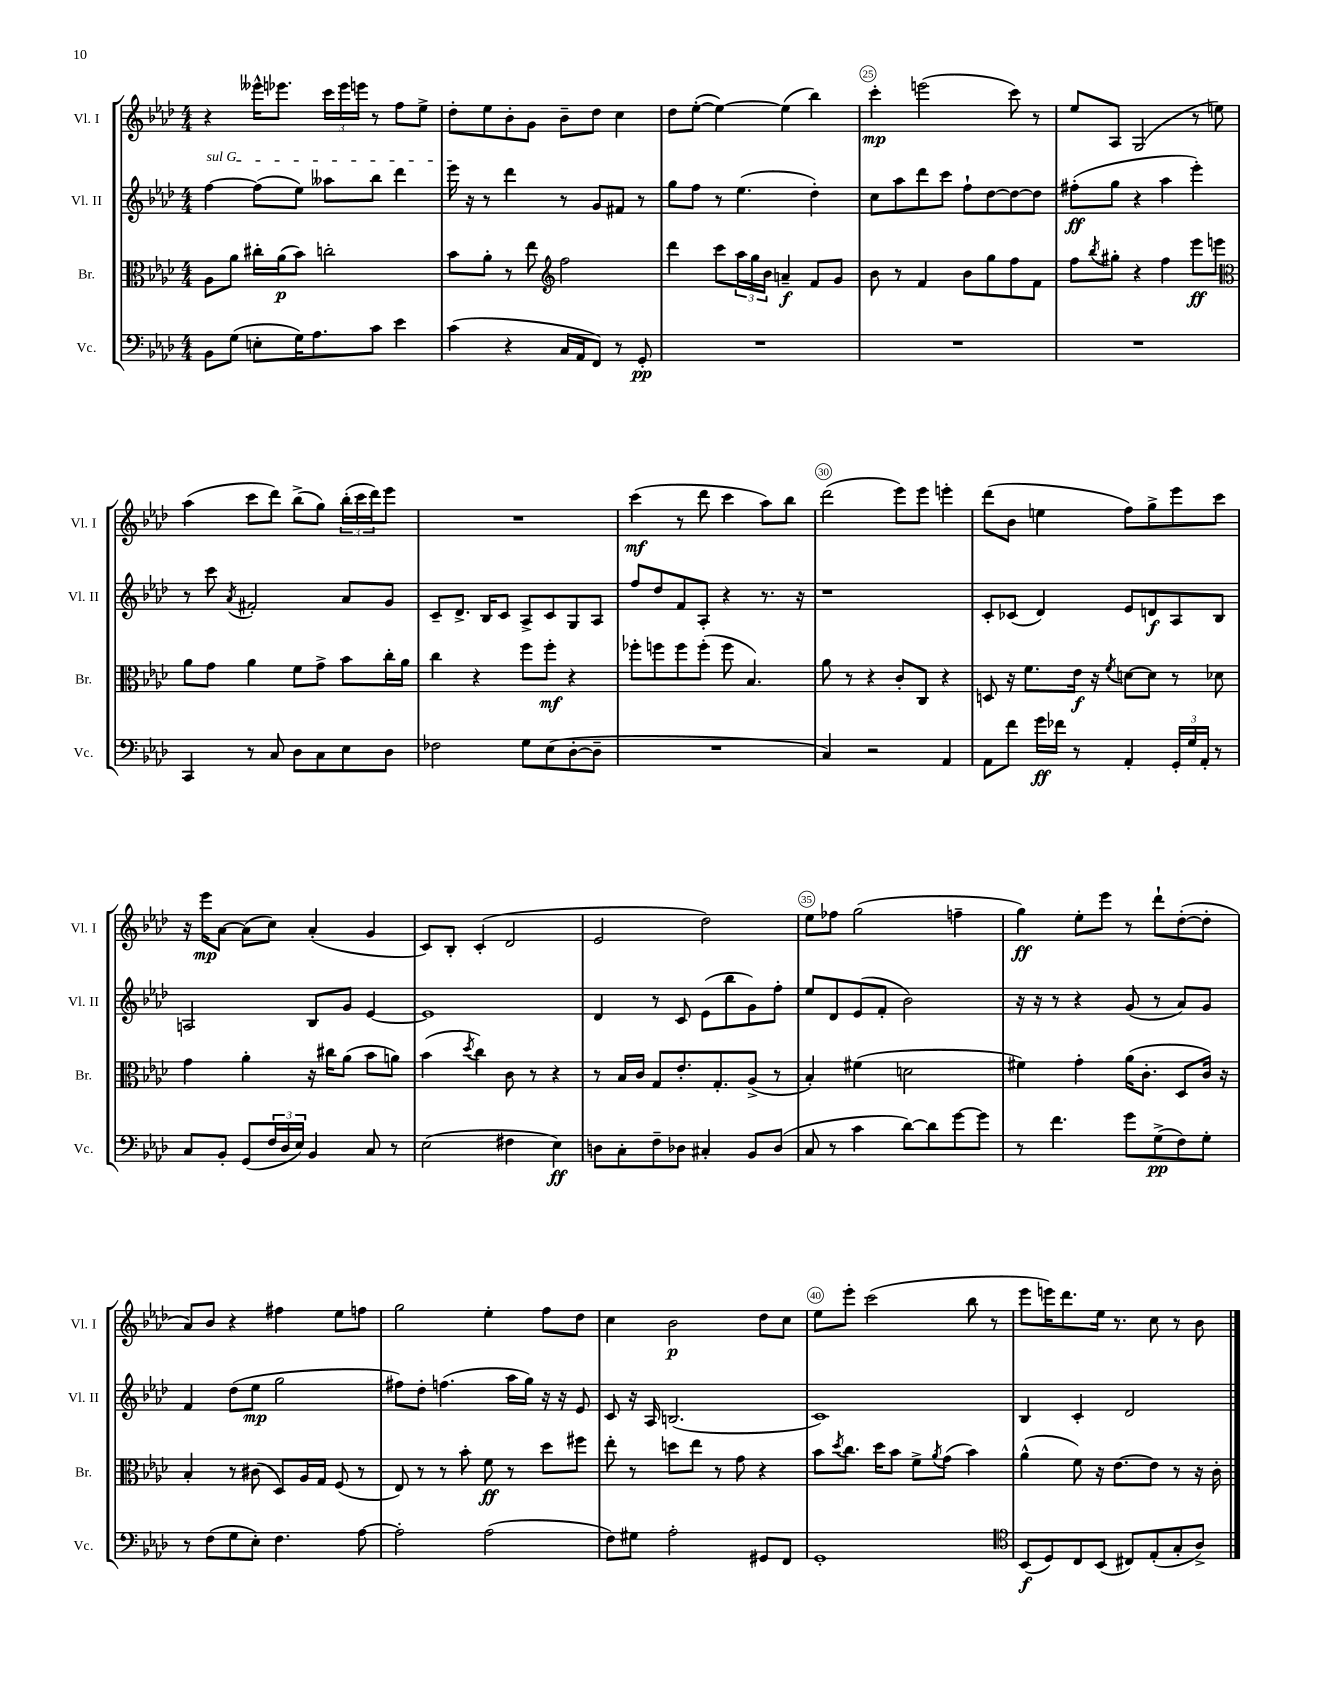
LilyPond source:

<<
\new StaffGroup <<
\new Staff = "s0" \with { instrumentName = "Vl. I" shortInstrumentName = "Vl. I" } {
    \clef treble \key aes \major \numericTimeSignature \time 4/4
    r4 eeses'''16-^ ees'''8. \tuplet 3/2 { c'''16 ees'''16 e'''16 } r8 f''8 ees''8-> |
    des''8-. ees''8 bes'8-. g'8 bes'8-- des''8 c''4 |
    des''8 ees''8~-.( ees''4~) ees''4( bes''4) |
    c'''4-.\mp e'''2( c'''8) r8 |
    ees''8 aes8 g2( r8 e''8) |
    aes''4( c'''8 des'''8) bes''8->( g''8) \tuplet 3/2 { bes''16-.( c'''16 des'''16) } ees'''8 |
    R1 |
    c'''4\mf( r8 des'''8 c'''4 aes''8) bes''8 |
    des'''2( ees'''8) ees'''8 e'''4-. |
    des'''8( bes'8 e''4 f''8) g''8-> ees'''8 c'''8 |
    r16 ees'''16\mp aes'8~ aes'8( c''8) aes'4-.( g'4 |
    c'8) bes8-. c'4-.( des'2 |
    ees'2 des''2) |
    ees''8 fes''8 g''2( f''4-- |
    g''4\ff) ees''8-. ees'''8 r8 des'''8-! des''8~-.( des''8-. |
    aes'8) bes'8 r4 fis''4 ees''8 f''8 |
    g''2 ees''4-. f''8 des''8 |
    c''4 bes'2\p des''8 c''8 |
    ees''8 ees'''8-. c'''2( bes''8 r8 |
    ees'''8 e'''16) des'''8. ees''16 r8. c''8 r8 bes'8 \bar "|." |
}
\new Staff = "s1" \with { instrumentName = "Vl. II" shortInstrumentName = "Vl. II" } {
    \clef treble \key aes \major \numericTimeSignature \time 4/4
    \once \override TextSpanner.bound-details.left.text = \markup { \italic "sul G" } f''4~\startTextSpan f''8( ees''8) aeses''8 bes''8 des'''4 |
    ees'''16\stopTextSpan r16 r8 des'''4 r8 g'8 fis'8 r8 |
    g''8 f''8 r8 ees''4.( des''4-.) |
    c''8 aes''8 des'''8 c'''8 f''8-! des''8~ des''8~ des''8 |
    fis''8-.\ff( g''8 r4 aes''4 ees'''4-.) |
    r8 c'''8 \acciaccatura { aes'8 } fis'2-. aes'8 g'8 |
    c'8-- des'8.-> bes16 c'8 aes8-> c'8 g8 aes8 |
    f''8 des''8 f'8 aes8-. r4 r8. r16 |
    r1 |
    c'8-. ces'8( des'4) ees'8 d'8\f aes8 bes8 |
    a2 bes8 g'8 ees'4~ |
    ees'1 |
    des'4 r8 c'8 ees'8( bes''8 g'8) f''8-. |
    ees''8 des'8 ees'8( f'8-. bes'2) |
    r16 r16 r8 r4 g'8( r8 aes'8) g'8 |
    f'4 des''8( ees''8\mp g''2 |
    fis''8) des''8-. f''4.( aes''16 g''16) r16 r16 ees'8 |
    c'8 r16 aes16 b2.( |
    c'1) |
    bes4 c'4-. des'2 \bar "|." |
}
\new Staff = "s2" \with { instrumentName = "Br." shortInstrumentName = "Br." } {
    \clef alto \key aes \major \numericTimeSignature \time 4/4
    aes8 aes'8 cis''16-. aes'16\p( bes'8) c''2-. |
    bes'8 aes'8-. r8 ees''8 \clef treble f''2 |
    des'''4 c'''8 \tuplet 3/2 { aes''16 g''16 bes'16 } a'4--\f f'8 g'8 |
    bes'8 r8 f'4 bes'8 g''8 f''8 f'8 |
    f''8 \acciaccatura { bes''8 } gis''8-. r4 f''4 ees'''8\ff e'''8 |
    \clef alto aes'8 g'8 aes'4 f'8 g'8-> bes'8 c''16-. aes'16 |
    c''4 r4 f''8 f''8-.\mf r4 |
    fes''8-. f''8 f''8 f''8-.( f''8 bes4.) |
    aes'8 r8 r4 c'8-. c8 r4 |
    d8 r16 f'8. ees'16\f r16 \acciaccatura { f'8 } d'8~ d'8 r8 des'8 |
    g'4 aes'4-. r16 cis''16 aes'8( bes'8 a'8) |
    bes'4( \acciaccatura { des''8 } c''4) c'8 r8 r4 |
    r8 bes16 c'16 g8 ees'8.-. g8.-. aes8->( r8 |
    bes4-.) fis'4( d'2 |
    fis'4) g'4-. aes'16( c'8.-. des8 c'16) r16 |
    bes4-. r8 cis'8( des8) aes16 g16 f8( r8 |
    ees8) r8 r8 bes'8-. f'8\ff r8 des''8 fis''8 |
    ees''8-. r8 d''8 ees''8 r8 g'8 r4 |
    bes'8 \acciaccatura { des''8 } c''8. des''16 bes'8 f'8-> \acciaccatura { aes'8 } g'8( bes'4) |
    aes'4-^( f'8) r16 ees'8.~ ees'8 r8 r16 c'16-. \bar "|." |
}
\new Staff = "s3" \with { instrumentName = "Vc." shortInstrumentName = "Vc." } {
    \clef bass \key aes \major \numericTimeSignature \time 4/4
    bes,8 g8( e8-. g16) aes8. c'8 ees'4 |
    c'4( r4 c16 aes,16 f,8) r8 g,8-.\pp |
    R1 |
    R1 |
    R1 |
    c,4 r8 c8 des8 c8 ees8 des8 |
    fes2 g8 ees8( des8~-. des8-- |
    R1 |
    c4) r2 aes,4 |
    aes,8 f'8 g'16\ff fes'16 r8 aes,4-. \tuplet 3/2 { g,16-. g16 aes,16-. } r8 |
    c8 bes,8-. g,8( \tuplet 3/2 { f16 des16 ees16) } bes,4 c8 r8 |
    ees2( fis4 ees4\ff) |
    d8 c8-. f8-- des8 cis4-. bes,8 des8( |
    c8 r8 c'4 des'8~) des'8 g'8~ g'8 |
    r8 f'4. g'8 g8->\pp( f8) g8-. |
    r8 f8( g8 ees8-.) f4. aes8~ |
    aes2-. aes2( |
    f8) gis8 aes2-. gis,8 f,8 |
    g,1-. |
    \clef tenor bes,8\f( des8) c8 bes,8( cis8) ees8-.( g8-. aes8->) \bar "|." |
}
>>
>>
\layout { \context { \Score currentBarNumber = #22 \override BarNumber.break-visibility = ##(#f #t #t) barNumberVisibility = #(every-nth-bar-number-visible 5) \override BarNumber.stencil = #(make-stencil-circler 0.1 0.3 ly:text-interface::print) } }
